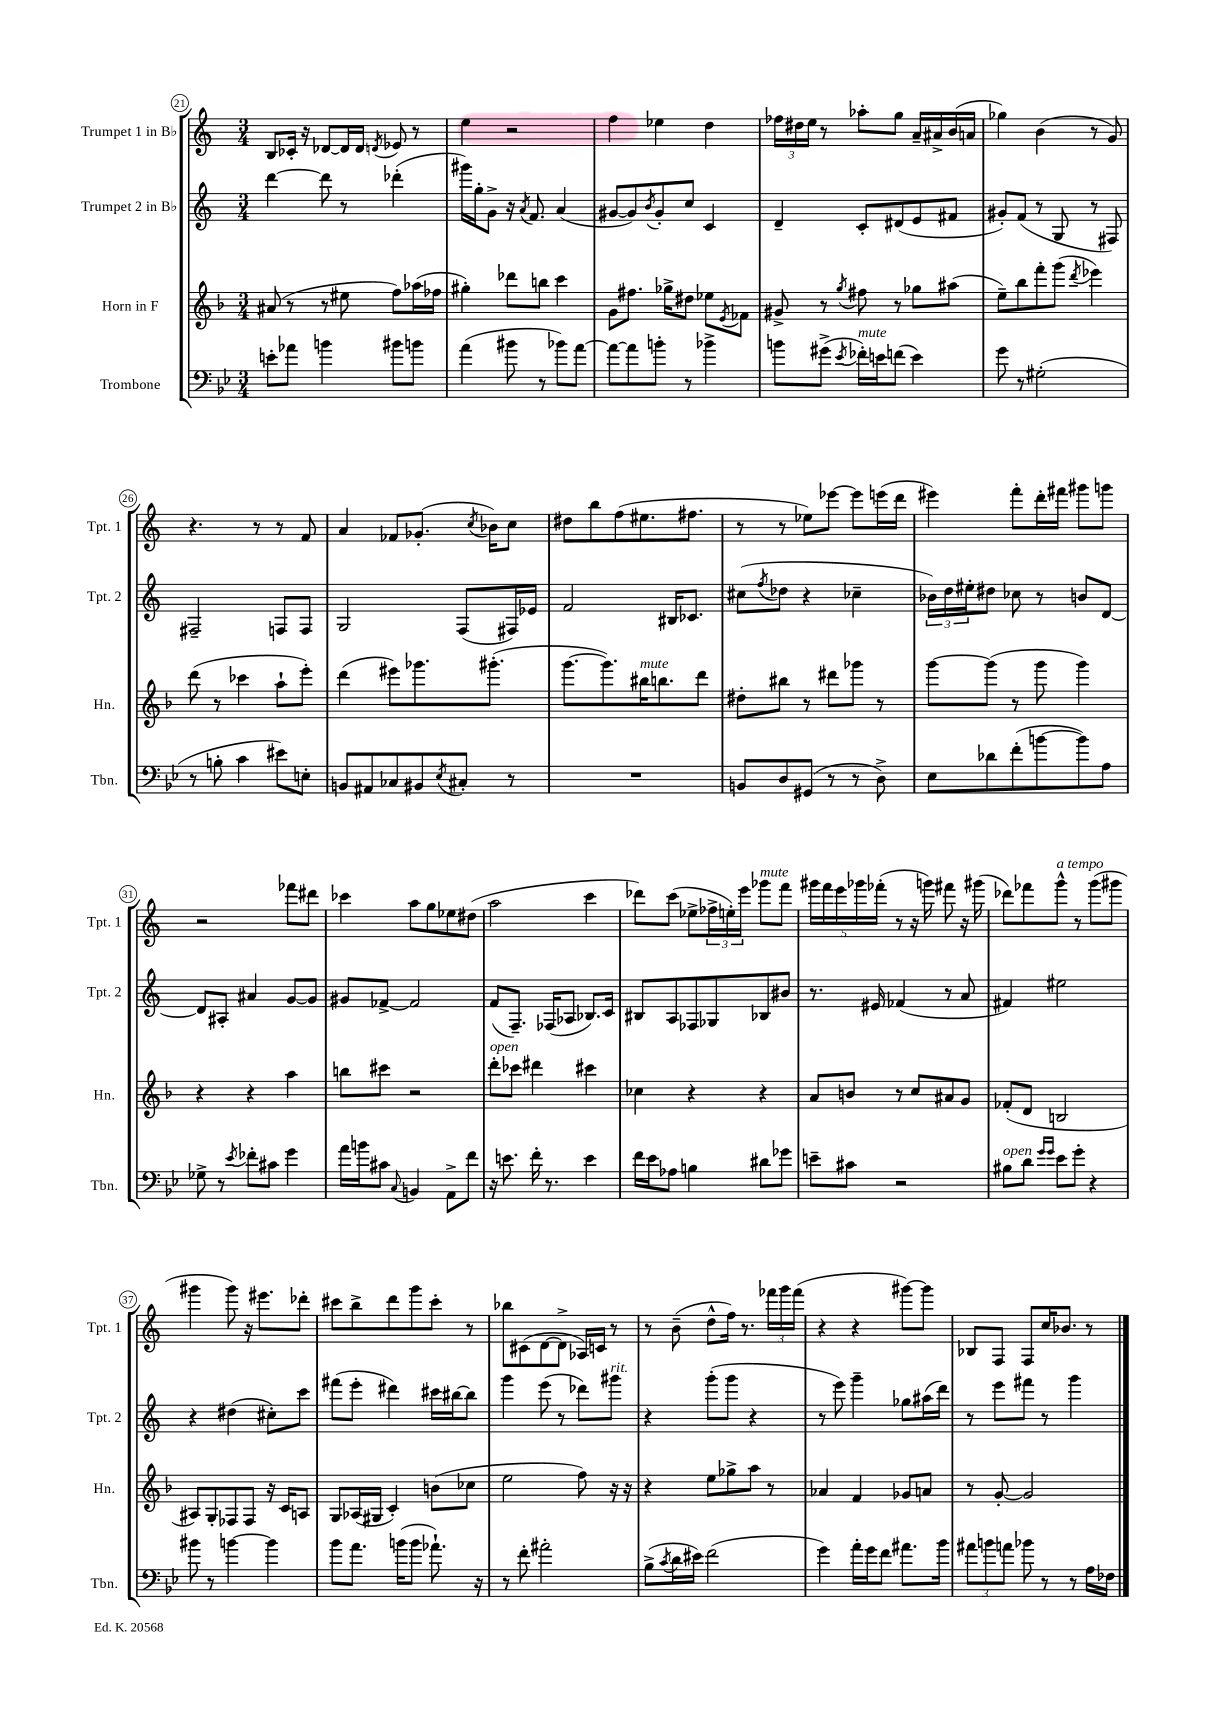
<<
\new StaffGroup <<
\new Staff = "s0" \with { instrumentName = "Trumpet 1 in Bb" shortInstrumentName = "Tpt. 1" } {
    \clef treble \key c \major \numericTimeSignature \time 3/4
    b8 ces'16-. r16 des'8~ des'16 des'16 \acciaccatura { d'8 } ees'8 r8 |
    e''4 r2 |
    f''4 ees''4 d''4 |
    \tuplet 3/2 { fes''16 dis''16 e''16 } r8 aes''8-. g''8 a'16-- ais'16-> b'16( a'16 |
    ges''4) b'4( r8 g'8) |
    r4. r8 r8 f'8 |
    a'4 fes'8 ges'8.-.( \acciaccatura { c''8 } bes'16) c''8 |
    dis''8 b''8 f''8( eis''8. fis''8. |
    r8 r8 ees''8) ees'''8~ ees'''8 e'''16( d'''16 |
    eis'''4) f'''8-. d'''16-. fis'''16 gis'''8 g'''8 |
    r2 fes'''8 dis'''8 |
    ces'''4 a''8 g''8 ees''8 dis''8( |
    a''2 c'''4 |
    des'''8) c'''8( ees''8-> \tuplet 3/2 { fes''16-> e''16-.) e'''16 } ges'''8^\markup { \italic "mute" } f'''8 |
    \tuplet 5/4 { gis'''16 f'''16 e'''16 ges'''16 fes'''16-.( } r8 r16 g'''16) fis'''8 r16 gis'''16( |
    des'''8) fes'''8 g'''8-^^\markup { \italic "a tempo" } r8 g'''8( gis'''8 |
    gis'''4 gis'''8) r16 eis'''8. des'''8-. |
    cis'''8 b''8-> d'''8 g'''8 cis'''8-. r8 |
    bes''8 cis'8( d'8~ d'8-> aes16) c'16 r8 |
    r8 b'8--( d''8-^ f''16) r8. \tuplet 3/2 { fes'''16 g'''16 fes'''16( } |
    r4 r4 gis'''8~) gis'''8 |
    bes8 f8 f8 c''16 bes'8. r8 \bar "|." |
}
\new Staff = "s1" \with { instrumentName = "Trumpet 2 in Bb" shortInstrumentName = "Tpt. 2" } {
    \clef treble \key c \major \numericTimeSignature \time 3/4
    d'''4~ d'''8 r8 des'''4-.( |
    gis'''16) g''16-. g'8-> r16 \acciaccatura { a'8 } f'8. a'4( |
    gis'8~ gis'8) \acciaccatura { b'8 } gis'8-. c''8 c'4 |
    d'4-- c'8-. dis'8( e'8 fis'8 |
    gis'8-.) f'8( r8 g8 r8 fis8) |
    fis2-- f8 f8 |
    g2 f8( fis16) ees'16 |
    f'2 bis16 ces'8. |
    cis''8( \acciaccatura { f''8 } des''8 r4 ces''4-- |
    \tuplet 3/2 { bes'16) d''16 eis''16-. } dis''8 ces''8 r8 b'8 d'8~ |
    d'8 ais8-. ais'4 g'8~ g'8 |
    gis'8 fes'8~-> fes'2 |
    f'8( f8.--) fes16( aes8 bes8.) c'16 |
    bis8 a8 fes8 ges8 bes8 bis'8 |
    r8. eis'16 fes'4( r8 a'8 |
    fis'4) eis''2 |
    r4 dis''4( cis''8-.) c'''8 |
    fis'''8( e'''8-. dis'''4) cis'''16 bis''16~ bis''8 |
    g'''4 e'''8( r8 des'''8) gis'''8^\markup { \italic "rit." } |
    r4 g'''8-.( g'''8 r4 |
    r8 e'''8) g'''4-- ges''8 ais''16( d'''16) |
    r8 e'''8 fis'''8 r8 g'''4 \bar "|." |
}
\new Staff = "s2" \with { instrumentName = "Horn in F" shortInstrumentName = "Hn." } {
    \clef treble \key f \major \numericTimeSignature \time 3/4
    ais'8( r8 r8 eis''8 f''8) aes''16( fes''16 |
    gis''4-.) des'''8 b''8 c'''4 |
    g'8 fis''8. ges''16-> dis''8 ees''8 \acciaccatura { e'8 } fes'8 |
    gis'8-> r8 \acciaccatura { g''8 } fis''8 r8 ges''8 ais''8( |
    e''8--) bes''8 f'''8-. g'''8( \acciaccatura { d'''8 } ees'''4) |
    d'''8( r8 ces'''4 a''8-! e'''8-.) |
    d'''4( eis'''8) ges'''8. gis'''8.-.( |
    g'''8.~ g'''8.) bis''16^\markup { \italic "mute" } b''8. d'''8 |
    dis''8-. bis''8 r8 dis'''8 ges'''8 r8 |
    g'''8~ g'''8( r8 g'''8 g'''4) |
    r4 r4 a''4 |
    b''8 cis'''8 r2 |
    d'''8-.^\markup { \italic "open" } ces'''8 dis'''4 cis'''4 |
    ces''4 r4 r4 |
    a'8 b'8 r8 c''8 ais'8 g'8 |
    fes'8-.( d'8 b2 |
    ais8) g8-. fes8 fes8 r16 c'16 a8 |
    g8 aes16( gis16 c'4-.) b'8( ces''8 |
    e''2 f''8) r16 r16 |
    r4 e''8 ges''8-> a''8 r8 |
    aes'4 f'4 ges'8 a'8 |
    r8 g'8~-. g'2 \bar "|." |
}
\new Staff = "s3" \with { instrumentName = "Trombone" shortInstrumentName = "Tbn." } {
    \clef bass \key bes \major \numericTimeSignature \time 3/4
    e'8-. aes'8 b'4 bis'8 b'8 |
    a'4( bis'8 r8 bes'8) a'8~ |
    a'8~ a'8 b'8-. r8 bes'4-> |
    b'8 gis'8->( \acciaccatura { ees'8 } fes'16-.^\markup { \italic "mute" }) e'16 f'8( e'4) |
    g'8 r8 gis2-.( |
    r8 b8-. c'4 eis'8) e8-. |
    b,8 ais,8 ces8 bis,8 \acciaccatura { ees8 } cis8-. r8 |
    R2. |
    b,8 d8 gis,8( r8 r8 d8->) |
    ees8 des'8 f'8-.( b'8~ b'8) a8 |
    ges8-> r8 \acciaccatura { ees'8 } fes'8-. cis'8 g'4 |
    a'16 b'16 cis'8 \appoggiatura { c8 } b,4 a,8-> f'8 |
    r16 e'8. f'16-. r8. e'4 |
    f'16 ees'16 aes8 b4 dis'8 ges'8 |
    e'8-- cis'8 r2 |
    bis8^\markup { \italic "open" } d'8 \grace { g'16 g'16 } ees'8 g'8-. r4 |
    bis'8 r8 b'4~ b'4 |
    bes'8 a'8. b'16( b'8 aes'8.-!) r16 |
    r8 f'8-. ais'2-. |
    bes8->( \acciaccatura { c'8 } d'16 eis'16) f'2( |
    g'4) a'16-. g'16 f'8 ais'8. bes'16 |
    \tuplet 3/2 { ais'8 b'8 a'8 } bes'8 r8 r8 a16 fes16 \bar "|." |
}
>>
>>
\layout { \context { \Score currentBarNumber = #21 \override BarNumber.stencil = #(make-stencil-circler 0.1 0.3 ly:text-interface::print) } }
